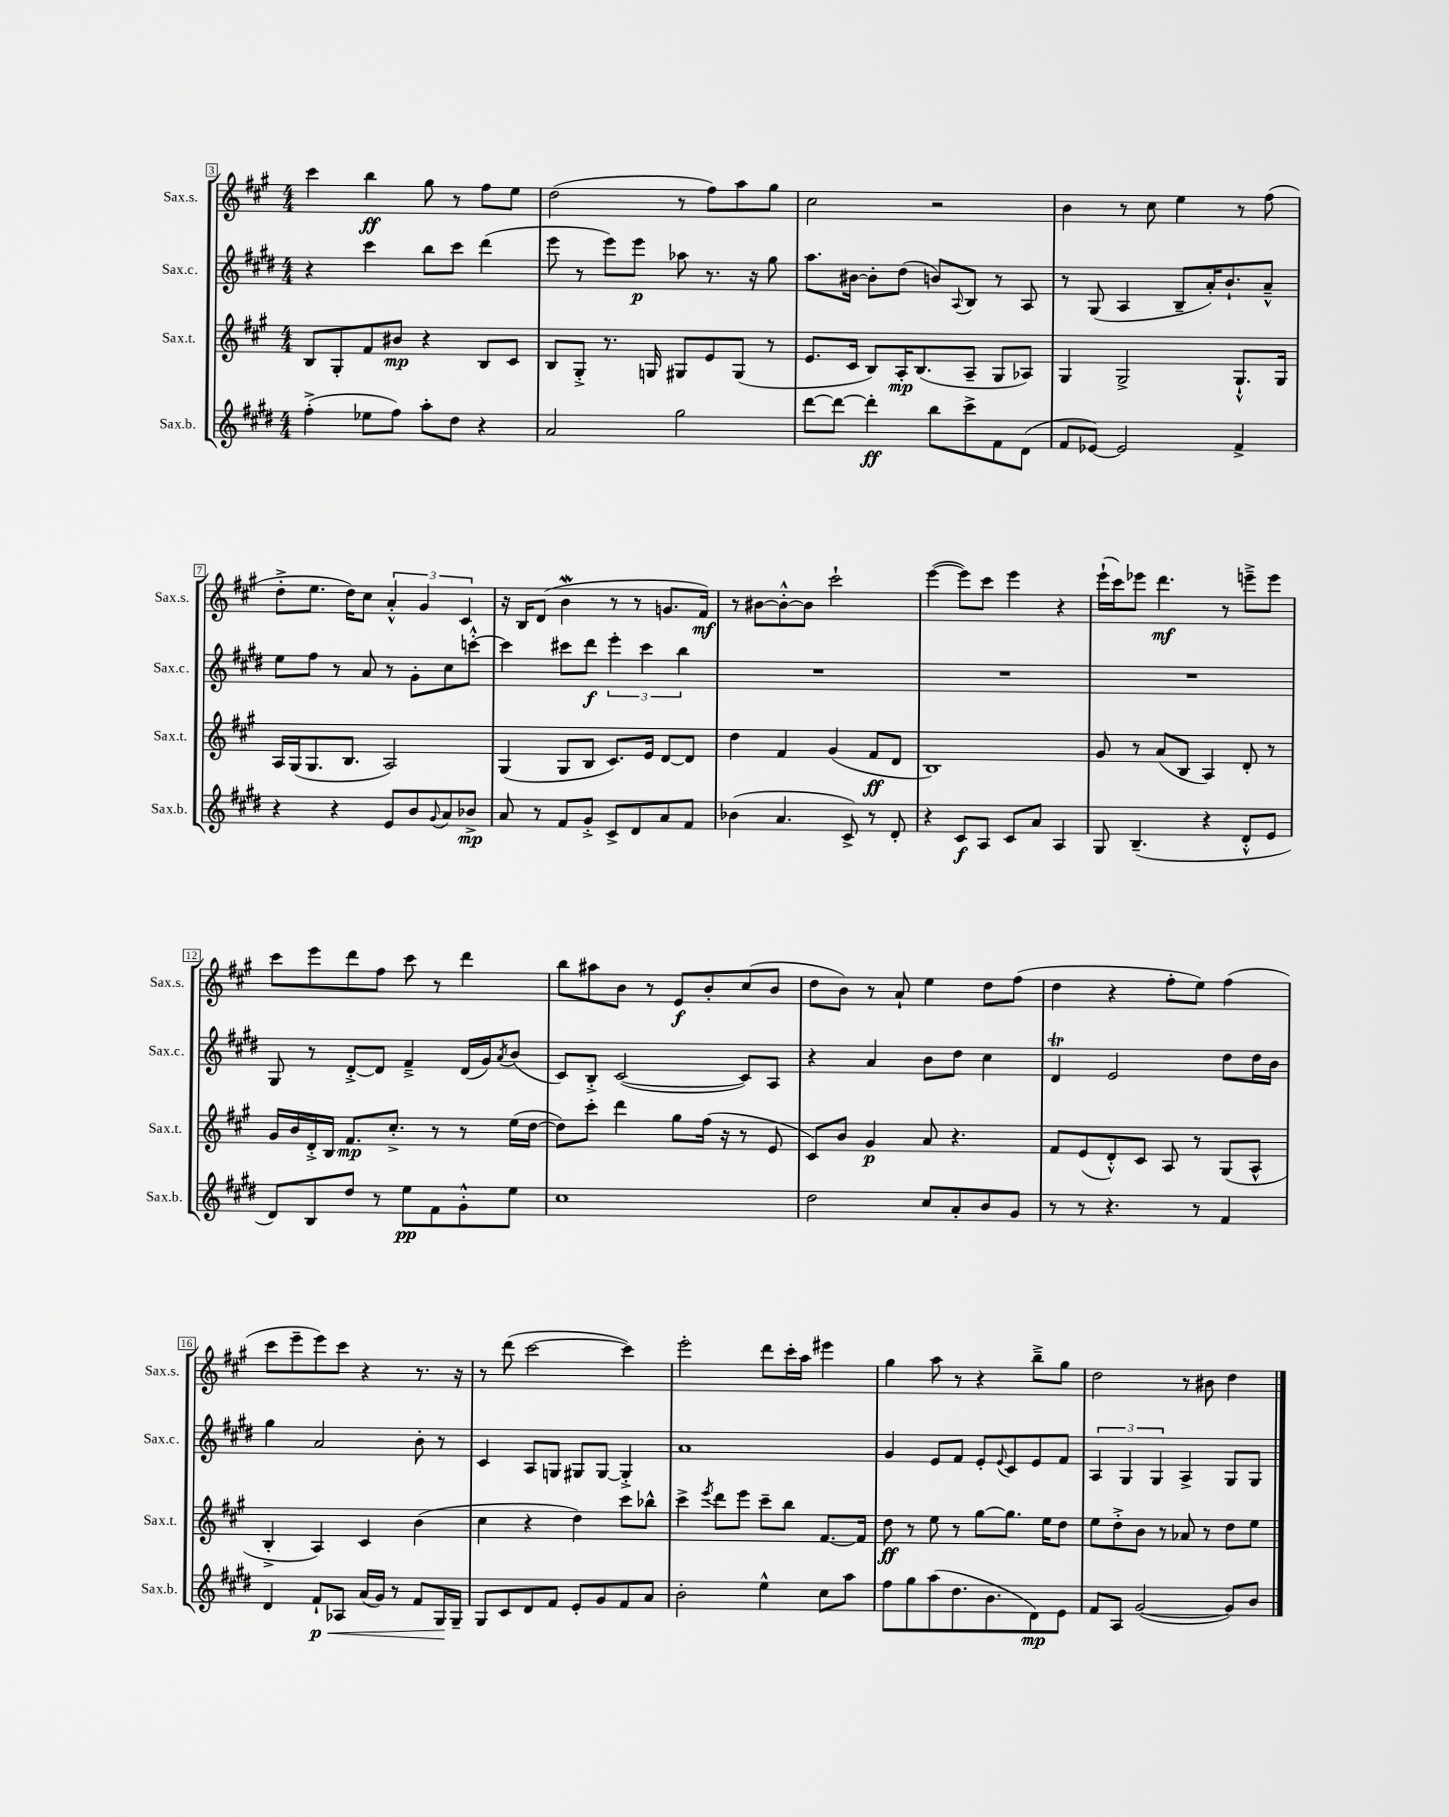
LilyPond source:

<<
\new StaffGroup <<
\new Staff = "s0" \with { instrumentName = "Sax.s." shortInstrumentName = "Sax.s." } {
    \clef treble \key a \major \numericTimeSignature \time 4/4
    cis'''4 b''4\ff gis''8 r8 fis''8 e''8 |
    d''2( r8 fis''8) a''8 gis''8 |
    cis''2 r2 |
    b'4 r8 cis''8 e''4 r8 fis''8( |
    d''8-.-> e''8. d''16) cis''8 \tuplet 3/2 { a'4-.-^ gis'4 cis'4 } |
    r16 b16 d'8( b'4\mordent r8 r8 g'8. fis'16\mf) |
    r8 bis'8~ bis'8~-.-^ bis'8 cis'''2-! |
    e'''4~( e'''8) cis'''8 e'''4 r4 |
    e'''16-!( cis'''16) ees'''8 d'''4.\mf r8 e'''8---> e'''8 |
    cis'''8 e'''8 d'''8 fis''8 cis'''8 r8 d'''4 |
    b''8 ais''8 b'8 r8 e'8\f b'8-. cis''8( b'8 |
    d''8 b'8) r8 a'8-! e''4 d''8 fis''8( |
    d''4 r4 fis''8-. e''8) fis''4( |
    cis'''8 e'''8-- e'''8) cis'''8 r4 r8. r16 |
    r8 d'''8( cis'''2~ cis'''4) |
    e'''2-. d'''8 cis'''16-. a''16 eis'''4 |
    gis''4 a''8 r8 r4 b''8---> gis''8 |
    d''2 r8 bis'8 d''4 \bar "|." |
}
\new Staff = "s1" \with { instrumentName = "Sax.c." shortInstrumentName = "Sax.c." } {
    \clef treble \key e \major \numericTimeSignature \time 4/4
    r4 cis'''4 b''8 cis'''8 dis'''4( |
    e'''8 r8 e'''8) e'''8\p aes''8 r8. r16 gis''8 |
    a''8. bis'16~ bis'8-. dis''8( b'8) \appoggiatura { a8 } b8 r8 a8 |
    r8 gis8( a4 b8-- a'16-.) b'8.-! a'8---^ |
    e''8 fis''8 r8 a'8 r8 gis'8-. cis''8 c'''8~-.-^ |
    c'''4 cis'''8 dis'''8\f \tuplet 3/2 { e'''4-. cis'''4 b''4 } |
    R1 |
    R1 |
    R1 |
    gis8 r8 dis'8~-.-> dis'8 fis'4---> dis'16( gis'16) \acciaccatura { a'8 } b'8( |
    cis'8) b8-.-> cis'2~( cis'8) a8 |
    r4 a'4 b'8 dis''8 cis''4 |
    dis'4\trill e'2 dis''8 dis''16 b'16 |
    gis''4 a'2 b'8-. r8 |
    cis'4 a8 g8 gis8 gis8~ gis4-.-> |
    a'1 |
    gis'4 e'8 fis'8 e'8-. \appoggiatura { e'8 } cis'8 e'8 fis'8 |
    \tuplet 3/2 { a4 gis4 gis4 } a4-> gis8 gis8 \bar "|." |
}
\new Staff = "s2" \with { instrumentName = "Sax.t." shortInstrumentName = "Sax.t." } {
    \clef treble \key a \major \numericTimeSignature \time 4/4
    b8 gis8-. fis'8 bis'8\mp r4 b8 cis'8 |
    b8 gis8-.-> r8. g16 gis8 e'8 gis8( r8 |
    e'8. cis'16 b8) a16-.\mp b8.( a8-- gis8 aes8) |
    gis4 gis2-> gis8.-!-^ gis16 |
    a16 gis16( gis8. b8. a2) |
    gis4( gis8 b8 cis'8.) e'16 d'8~ d'8 |
    d''4 fis'4 gis'4( fis'8\ff d'8 |
    b1) |
    gis'8 r8 a'8( b8 a4) d'8-. r8 |
    gis'16 b'16 d'16-.-> b16 fis'8.\mp cis''8.-.-> r8 r8 e''16( d''16~ |
    d''8) cis'''8-. d'''4 gis''8 fis''16( r16 r8 e'8 |
    cis'8) b'8 gis'4\p a'8 r4. |
    fis'8 e'8( d'8-.-^) cis'8 a8 r8 gis8( a8-^ |
    b4-.-> a4) cis'4 b'4( |
    cis''4 r4 d''4) cis'''8 bes''8-^ |
    cis'''4-> \acciaccatura { e'''8 } d'''8 e'''8 cis'''8-- b''8 fis'8.~ fis'16 |
    d''8\ff r8 e''8 r8 gis''8~ gis''8. e''16 d''8 |
    e''8 d''8-.-> b'8 r8 aes'8 r8 d''8 e''8 \bar "|." |
}
\new Staff = "s3" \with { instrumentName = "Sax.b." shortInstrumentName = "Sax.b." } {
    \clef treble \key e \major \numericTimeSignature \time 4/4
    fis''4-.->( ees''8 fis''8) a''8-. dis''8 r4 |
    a'2 gis''2 |
    dis'''8~ dis'''8~ dis'''4-.\ff b''8 cis'''8-> fis'8 dis'8( |
    fis'8 ees'8~) ees'2 fis'4-> |
    r4 r4 e'8 b'8 \appoggiatura { gis'8 } a'8 bes'8->\mp |
    a'8 r8 fis'8 gis'8-.-> cis'8-> dis'8 a'8 fis'8 |
    bes'4( a'4. cis'8->) r8 dis'8-. |
    r4 cis'8\f a8 cis'8 a'8 a4 |
    gis8 b4.--( r4 dis'8-.-^ e'8 |
    dis'8) b8 dis''8 r8 e''8\pp fis'8 gis'8-.-^ e''8 |
    cis''1 |
    dis''2 cis''8 a'8-. b'8 gis'8 |
    r8 r8 r4. r8 fis'4 |
    dis'4 fis'8-!\p\< aes8 a'16( gis'16) r8 fis'8 gis16\! gis16-- |
    gis8 cis'8 dis'8 fis'8 e'8-. gis'8 fis'8 a'8 |
    b'2-. e''4-^ cis''8 a''8 |
    fis''8 gis''8 a''8( dis''8. b'8. dis'8\mp) e'8 |
    fis'8 a8 gis'2~( gis'8) b'8 \bar "|." |
}
>>
>>
\layout { \context { \Score currentBarNumber = #3 \override BarNumber.stencil = #(make-stencil-boxer 0.1 0.3 ly:text-interface::print) } }
